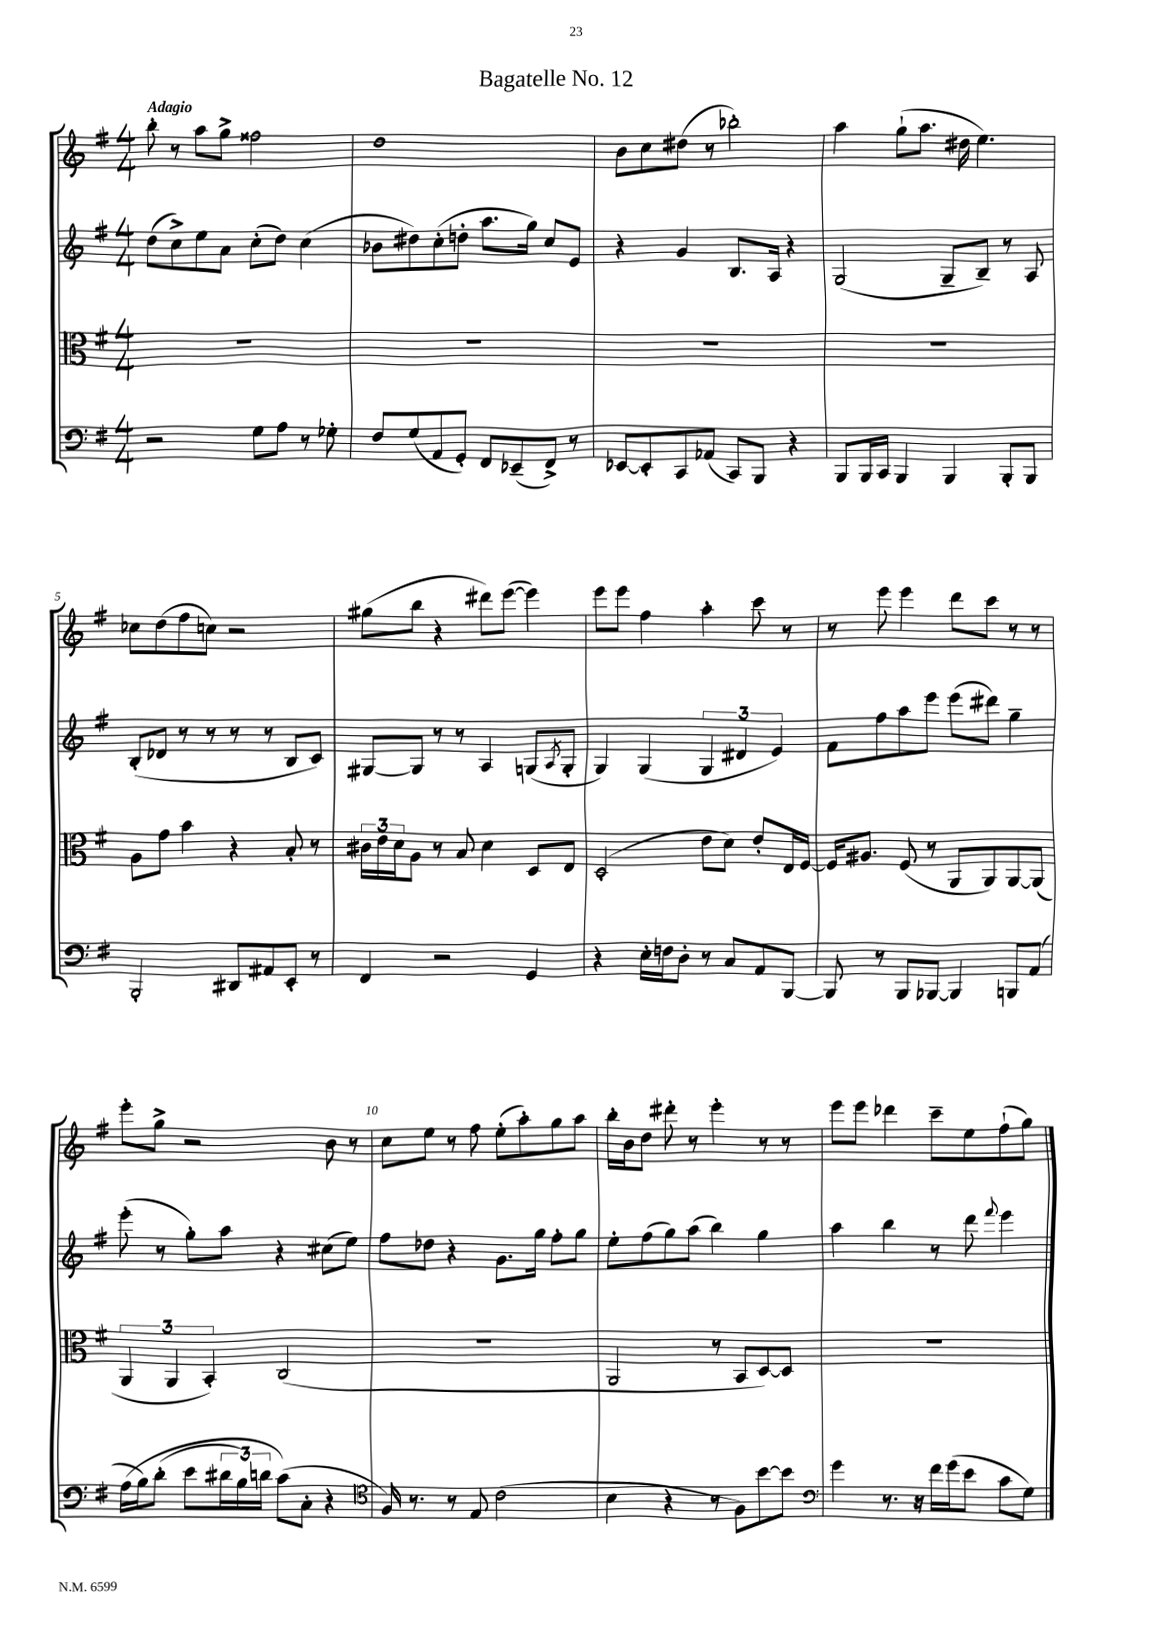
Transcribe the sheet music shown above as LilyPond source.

\header { title = "Bagatelle No. 12" }
<<
\new StaffGroup <<
\new Staff = "s0" {
    \clef treble \key g \major \numericTimeSignature \time 4/4 \tempo "Adagio"
    b''8-. r8 a''8 g''8-> fisis''2 |
    d''1 |
    b'8 c''8 dis''8( r8 bes''2-.) |
    a''4 g''8-!( a''8. dis''16 e''4.) |
    ces''8 d''8( fis''8 c''8) r2 |
    gis''8( b''8 r4 dis'''8) e'''8~( e'''4) |
    e'''8 e'''8 fis''4 a''4-. c'''8 r8 |
    r8 e'''8 e'''4 d'''8 c'''8 r8 r8 |
    e'''8-. g''8-> r2 b'8 r8 |
    c''8 e''8 r8 fis''8 e''8-.( a''8-.) g''8 a''8 |
    b''16-. b'16 d''8 dis'''8-. r8 e'''4-. r8 r8 |
    e'''8 e'''8 des'''4 c'''8-- e''8 fis''8-!( g''8) \bar "|." |
}
\new Staff = "s1" {
    \clef treble \key g \major \numericTimeSignature \time 4/4
    d''8( c''8->) e''8 a'8 c''8-.( d''8) c''4( |
    bes'8 dis''8) c''8-.( d''8-. a''8. g''16) c''8 e'8 |
    r4 g'4 b8. a16 r4 |
    g2( g8-- b8--) r8 a8 |
    b8-.( des'8 r8 r8 r8 r8 b8 c'8) |
    gis8~ gis8 r8 r8 a4 g8( \acciaccatura { a8 } g8-. |
    g4) g4( \tuplet 3/2 { g4 dis'4 e'4) } |
    fis'8 fis''8 a''8 e'''8 e'''8( dis'''8) g''4-- |
    e'''8-.( r8 g''8-.) a''8 r4 cis''8( e''8) |
    fis''8 des''8 r4 g'8. g''16 fis''8-. g''8 |
    e''8-. fis''8( g''8) a''8( b''4) g''4 |
    a''4 b''4 r8 d'''8 \appoggiatura { fis'''8 } e'''4 \bar "|." |
}
\new Staff = "s2" {
    \clef alto \key g \major \numericTimeSignature \time 4/4
    R1 |
    R1 |
    R1 |
    R1 |
    a8 g'8 b'4 r4 b8-. r8 |
    \tuplet 3/2 { cis'16 e'16 d'16 } a8 r8 b8 d'4 d8 e8 |
    d2-.( e'8 d'8) e'8-. e16 fis16~ |
    fis16 ais8. fis8( r8 a,8 a,8) a,8~ a,8( |
    \tuplet 3/2 { a,4 a,4 b,4-.) } c2( |
    R1 |
    a,2 r8 b,8 d8~) d8 |
    R1 \bar "|." |
}
\new Staff = "s3" {
    \clef bass \key g \major \numericTimeSignature \time 4/4
    r2 g8 a8 r8 ges8-. |
    fis8 g8( a,8 g,8-.) fis,8 ees,8--( fis,8->) r8 |
    ees,8~ ees,8-. c,8 aes,8( c,8) b,,8 r4 |
    b,,8 b,,16 c,16 b,,4 b,,4 b,,8-. b,,8 |
    b,,2-. dis,8 ais,8 e,8-. r8 |
    fis,4 r2 g,4 |
    r4 e16-. f16 d8-. r8 c8 a,8 b,,8~ |
    b,,8 r8 b,,8 bes,,8~ bes,,4 b,,8 a,8( |
    a16\( b16) d'8-.( e'8 \tuplet 3/2 { dis'16 b16) d'16 } c'8(\) c8-. r4 |
    \clef tenor fis16) r8. r8 e8 c'2( |
    b4 r4 r8 fis8) b'8~ b'8 |
    \clef bass g'4 r8. r16 fis'16 g'16( e'8 c'8 g8) \bar "|." |
}
>>
>>
\layout { \context { \Score \override BarNumber.break-visibility = ##(#f #t #t) barNumberVisibility = #(every-nth-bar-number-visible 5) } }
